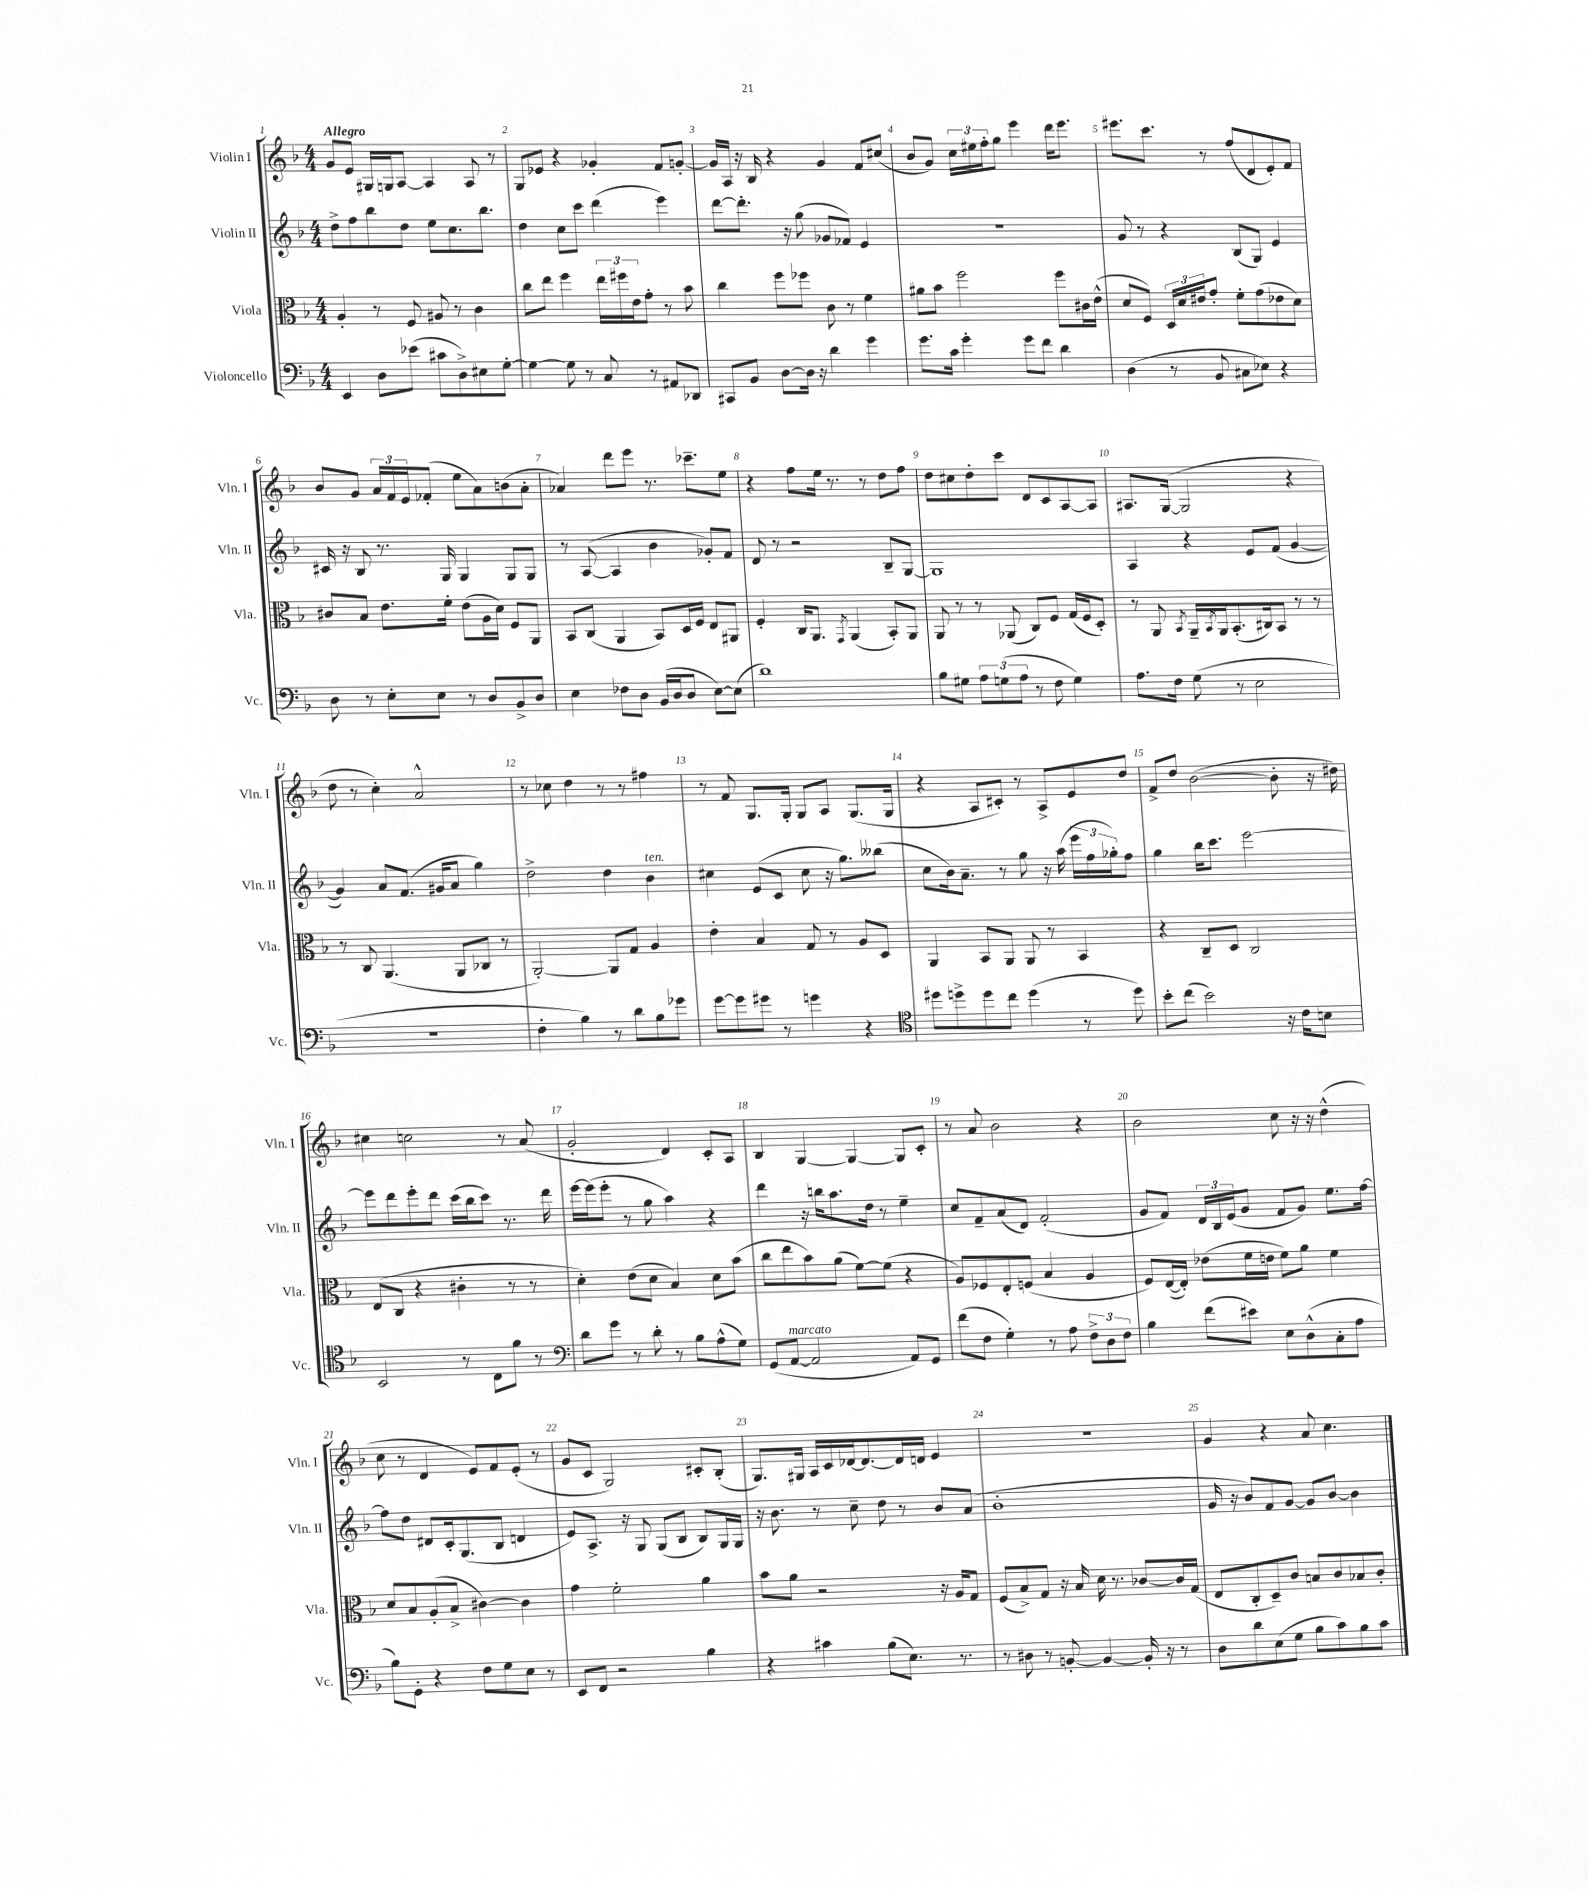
<<
\new StaffGroup <<
\new Staff = "s0" \with { instrumentName = "Violin I" shortInstrumentName = "Vln. I" } {
    \clef treble \key f \major \numericTimeSignature \time 4/4 \tempo "Allegro"
    g'8 e'8 gis16 g16 a8~ a4 a8 r8 |
    g8 ees'8 r4 ges'4-. f'8 g'8~-. |
    g'16 a16 r16 bes16 r4 g'4 f'8 cis''8( |
    bes'8 g'8) \tuplet 3/2 { c''16 eis''16 f''16-. } g''8 e'''4 d'''16 e'''8. |
    eis'''8. c'''8. r8 f''8( d'8 e'8-.) f'8 |
    bes'8 g'8 \tuplet 3/2 { a'16 f'16 e'16 } fes'8-.( e''8 a'8) b'8( a'8-. |
    aes'4) d'''8 e'''8 r8. ces'''8.-- e''8 |
    r4 f''8 e''16 r8. r8 d''8 f''8 |
    d''8 cis''8 d''8-. c'''8 d'8 c'8 a8~ a8 |
    ais8. g16~( g2 r4 |
    d''8 r8 c''4-.) a'2-^ |
    r8 ces''8 d''4 r8 r8 fis''4 |
    r8 f'8 g8. g16-. g8 a8 g8.( g16 |
    r4 a8 cis'8-.) r8 a8-> e'8 d''8 |
    f'8-> d''8 bes'2~( bes'8-. r16 dis''16) |
    cis''4 c''2 r8 a'8( |
    g'2-. d'4) c'8-. a8 |
    bes4 g4~ g4~ g8 c'8-. |
    r8 a'8 bes'2 r4 |
    bes'2 c''8 r16 r16 d''4-^( |
    c''8 r8 d'4 e'8) f'8 e'8-.( r8 |
    g'8 c'8 g2) cis'8-. bes8-.( |
    g8.) gis16 a16 c'16 des'16~ des'8.~ des'16 d'16 e'4 |
    R1 |
    g'4 r4 a'8 c''4. \bar "|." |
}
\new Staff = "s1" \with { instrumentName = "Violin II" shortInstrumentName = "Vln. II" } {
    \clef treble \key f \major \numericTimeSignature \time 4/4
    d''8-> f''8 bes''8 d''8 e''8 c''8. bes''8. |
    d''4 c''8 c'''8 d'''4( e'''4) |
    d'''8~ d'''8.-. r16 g''8( ges'8 fes'8) e'4 |
    R1 |
    g'8 r8 r4 bes8( g8) e'4 |
    cis'16 r16 bes8 r8. g16 g4 g8 g8 |
    r8 a8~( a4 bes'4 ges'8-.) f'8 |
    d'8 r8 r2 bes8-- g8~ |
    g1 |
    a4 r4 e'8 f'8( g'4~ |
    g'4) a'8 f'8.( gis'16 a'8 g''4) |
    d''2-> d''4 bes'4^\markup { \italic "ten." } |
    cis''4 e'8( c'8 cis''8 r16 g''8.) beses''8( |
    c''8 bes'16) a'8.-- r8 g''8 r16 a''16( \tuplet 3/2 { e'''16 f''16 ges''16-.) } f''8 |
    g''4 bes''16 c'''8. e'''2~ |
    e'''8 d'''8 e'''8-. d'''8 c'''16( bes''16 c'''8) r8. d'''16 |
    e'''16~ e'''16( e'''8-. r8 g''8 a''4) r4 |
    d'''4 r16 b''16 a''8. d''16 r8 e''4-- |
    c''8 f'8-- a'8( d'8) f'2-.( |
    g'8 f'8) \tuplet 3/2 { d'16 bes16 e'16( } g'8 f'8 g'8) e''8. f''16~ |
    f''8 d''8 dis'8 c'16-. g8.( bes8 d'4 |
    e'8) a8.-> r16 g8 g8( bes8 bes8) g16 g16 |
    r16 bes'8. r8 c''8-- d''8 r8 bes'8 a'8( |
    bes'1-. |
    g'16 r16 bes'8) f'8 g'8~ g'8 bes'8~ bes'4 \bar "|." |
}
\new Staff = "s2" \with { instrumentName = "Viola" shortInstrumentName = "Vla." } {
    \clef alto \key f \major \numericTimeSignature \time 4/4
    a4-. r8 f8 ais8 r8 c'4 |
    c''8 e''8 f''4 \tuplet 3/2 { e''16 fis''16 e'16 } g'8-. r8 bes'8 |
    c''4 f''8 fes''8 c'8 r8 f'4 |
    ais'8 bes'8 f''2 f''8 cis'16 e'16-^( |
    d'8 f8) \tuplet 3/2 { d16 d'16 eis'16 } g'8-. f'8-. g'8( ees'8 d'8) |
    cis'8 bes8 e'8. f'16-. e'8( a16 d'16) f8 a,8 |
    bes,8 c8( a,4 bes,8) d16 f16 e8 ais,8 |
    f4-. c16 a,8. \acciaccatura { g,8 } a,4( bes,8-.) a,8 |
    a,8 r8 r8 aes,8( c8) f8 g16( f16 d8-.) |
    r8 a,8 \acciaccatura { bes,8 } a,16-- \acciaccatura { bes,8 } a,16 bes,8.-.( cis16) bes,8 r8 r8 |
    r8 c8 a,4.( a,8 ces8 r8 |
    a,2~-.) a,8 g8 a4 |
    e'4-. bes4 g8 r8 a8 d8 |
    a,4 bes,8 a,8 a,8 r8 bes,4 |
    r4 c8-- d8 c2 |
    e8( c8 r4 cis'4-. r8 r8 |
    d'4-.) e'8( d'8 bes4) d'8 bes'8( |
    c''8 e''8 bes'8) a'8( f'8~) f'8( r4 |
    a8) fes8 e8-. f8( bes4 a4 |
    f8) e16~( e16-.) ees'8( f'16 e'16 f'8) a'8 f'4 |
    d'8 bes8 a8-.( bes8-> cis'4~) cis'4 |
    g'4 f'2-. a'4 |
    bes'8 a'8 r2 r16 a16 g8 |
    f8( bes8->) g8 r16 bes16 d'16 r8. ces'8~ ces'16 g16( |
    e8 c8-. d8--) c'8 b8 c'8 bes8 c'8-. \bar "|." |
}
\new Staff = "s3" \with { instrumentName = "Violoncello" shortInstrumentName = "Vc." } {
    \clef bass \key f \major \numericTimeSignature \time 4/4
    e,4 d8 ees'8( cis'8 d8->) eis8 g8~-. |
    g4~ g8 r8 c8 r8 ais,8 des,8 |
    cis,8 bes,8 d8~ d16 r16 d'4 g'4 |
    g'8. c'16 g'4-. g'8 f'8 d'4 |
    d4( r8 bes,8 cis8 ees8) r4 |
    d8 r8 e8-. e8 r8 d8 bes,8-> d8 |
    e4 fes8 d8 bes,16( d16 d8 e8~) e8( |
    d'1) |
    bes8 gis8 \tuplet 3/2 { a8 g8( a8 } r8 f8 g4) |
    a8. f16 g8( r8 e2 |
    R1 |
    f4-. bes4) r8 d'8 bes8 ges'8 |
    g'8~ g'8 gis'8 r8 g'4 r4 |
    \clef tenor dis''8 d''8-> d''8 c''8 d''4( r8 d''8) |
    bes'8-. c''8( bes'2) r16 c'16 b8 |
    bes,2 r8 c8 f'8 r8 |
    \clef bass d'8 g'8 r8 d'8-. r8 bes8 a8-^( g8) |
    g,8( a,8~^\markup { \italic "marcato" } a,2 a,8) g,8 |
    f'8( f8 g4-.) r8 a8 \tuplet 3/2 { f8-> d8 f8 } |
    bes4 f'8( eis'8) e8 d8-^( c8-. a8 |
    bes8) g,8-. r4 f8 g8 e8 r8 |
    e,8 f,8 r2 bes4 |
    r4 cis'4 bes8( e8.) r8. |
    r8 dis8 r8 b,8~-. b,4~ b,16-. r16 r8 |
    d8 d'8 e8( g8 bes8 c'8) bes8 c'8 \bar "|." |
}
>>
>>
\layout { \context { \Score \override BarNumber.break-visibility = ##(#f #t #t) barNumberVisibility = #all-bar-numbers-visible } }
